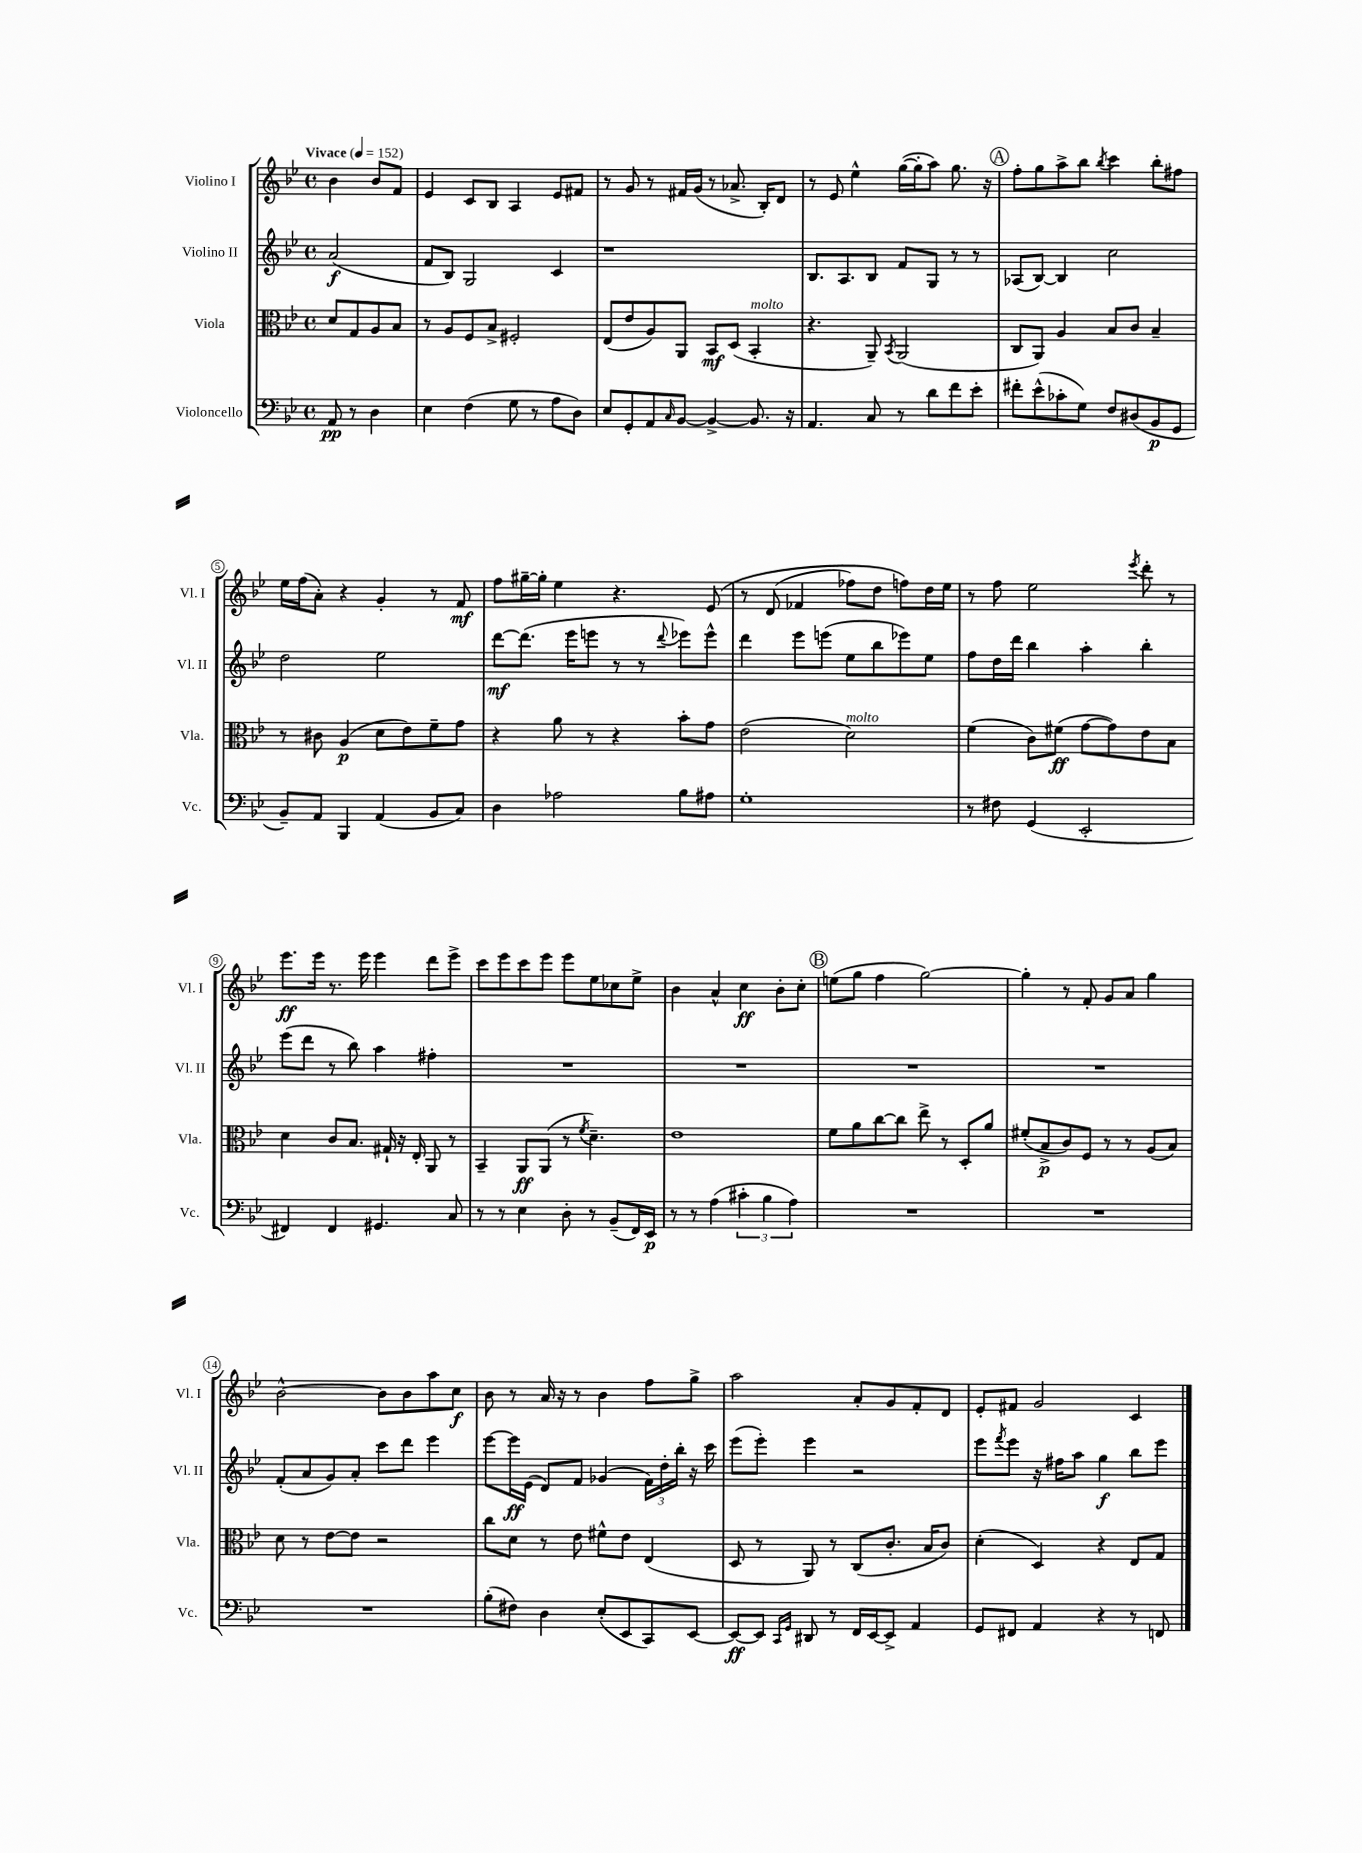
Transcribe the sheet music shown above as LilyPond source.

<<
\new StaffGroup <<
\new Staff = "s0" \with { instrumentName = "Violino I" shortInstrumentName = "Vl. I" } {
    \clef treble \key bes \major \defaultTimeSignature \time 4/4 \partial 2 \tempo "Vivace" 4 = 152
    bes'4 bes'8 f'8 |
    ees'4 c'8 bes8 a4 ees'8 fis'8 |
    r8 g'8 r8 fis'16 g'16( r8 aes'8.-> bes16-.) d'8 |
    r8 ees'8 ees''4-^ g''16~( g''16-. a''8) g''8. r16 |
    \mark \markup { \circle "A" } f''8-. g''8 a''8-> bes''8 \acciaccatura { bes''8 } c'''4 bes''8-. fis''8 |
    ees''16 f''16( a'8-.) r4 g'4-. r8 f'8\mf |
    f''8 gis''16~-- gis''16-. ees''4 r4. ees'8\( |
    r8 d'8( fes'4 fes''8) d''8 f''8\) d''16 ees''16 |
    r8 f''8 ees''2 \acciaccatura { ees'''8 } d'''8-. r8 |
    ees'''8.\ff ees'''16 r8. ees'''16 ees'''4 d'''8 ees'''8-> |
    c'''8 ees'''8 c'''8 ees'''8 ees'''8 ees''8 ces''8 ees''8-> |
    bes'4 a'4-^ c''4\ff bes'8-. c''8-. |
    \mark \markup { \circle "B" } e''8( g''8 f''4 g''2~) |
    g''4-. r8 f'8-. g'8 a'8 g''4 |
    bes'2~-^ bes'8 bes'8 a''8 c''8\f |
    bes'8 r8 a'16 r16 r8 bes'4 f''8 g''8-> |
    a''2 a'8-. g'8 f'8-. d'8 |
    ees'8-. fis'8 g'2 c'4 \bar "|." |
}
\new Staff = "s1" \with { instrumentName = "Violino II" shortInstrumentName = "Vl. II" } {
    \clef treble \key bes \major \defaultTimeSignature \time 4/4 \partial 2
    a'2\f( |
    f'8 bes8) g2 c'4 |
    r1 |
    bes8. a8. bes8 f'8 g8 r8 r8 |
    \mark \markup { \circle "A" } aes8( bes8~) bes4 c''2 |
    d''2 ees''2 |
    d'''8~\mf d'''8.( ees'''16 e'''8 r8 r8 \appoggiatura { d'''8 } ees'''8) ees'''8-^ |
    d'''4 ees'''8 e'''8( ees''8 bes''8 ees'''8) ees''8 |
    f''8 d''16 d'''16 bes''4 a''4-. bes''4-. |
    ees'''8( d'''8 r8 bes''8) a''4 fis''4-. |
    R1 |
    R1 |
    \mark \markup { \circle "B" } R1 |
    R1 |
    f'8-.( a'8 g'8) a'8-. c'''8 d'''8 ees'''4 |
    ees'''8~ ees'''16\ff ees'16( d'8) f'8 ges'4( \tuplet 3/2 { f'16) d''16-. bes''16-. } r16 c'''16 |
    ees'''8( ees'''8-.) ees'''4 r2 |
    ees'''8 \acciaccatura { f'''8 } ees'''8 r16 fis''16 a''8 g''4\f bes''8 ees'''8 \bar "|." |
}
\new Staff = "s2" \with { instrumentName = "Viola" shortInstrumentName = "Vla." } {
    \clef alto \key bes \major \defaultTimeSignature \time 4/4 \partial 2
    d'8 g8 a8 bes8 |
    r8 a8 f8 bes8-> fis2-. |
    ees8( ees'8 a8) a,8 bes,8\mf d8( bes,4-.^\markup { \italic "molto" } |
    r4. a,8--) \acciaccatura { bes,8 } a,2( |
    \mark \markup { \circle "A" } c8 a,8) a4 bes8 c'8 bes4-- |
    r8 cis'8 a4\p( d'8 ees'8) f'8-- g'8 |
    r4 a'8 r8 r4 bes'8-. g'8 |
    ees'2( d'2^\markup { \italic "molto" }) |
    f'4( c'8) fis'8\ff( g'8~ g'8) ees'8 bes8 |
    d'4 c'8 bes8. gis16-! r16 ees16-. a,8 r8 |
    bes,4-- a,8\ff a,8( r8 \acciaccatura { f'8 } d'4.--) |
    ees'1 |
    \mark \markup { \circle "B" } f'8 a'8 c''8~ c''8 ees''8-> r8 d8-. a'8 |
    fis'8-.( bes8->\p c'8) f8 r8 r8 a8( bes8) |
    d'8 r8 ees'8~ ees'8 r2 |
    c''8 d'8 r8 ees'8 fis'8-^ ees'8 ees4( |
    d8 r8 a,8) r8 c8( c'8.-. bes16 c'8) |
    d'4-.( d4) r4 ees8 g8 \bar "|." |
}
\new Staff = "s3" \with { instrumentName = "Violoncello" shortInstrumentName = "Vc." } {
    \clef bass \key bes \major \defaultTimeSignature \time 4/4 \partial 2
    a,8\pp r8 d4 |
    ees4 f4( g8 r8 a8 d8) |
    ees8 g,8-. a,8 \grace { c16 } bes,8~ bes,4~-> bes,8. r16 |
    a,4. c8 r8 d'8 f'8 ees'8-. |
    \mark \markup { \circle "A" } fis'8-. ees'8-^( ces'8-. g8) f8 dis8( bes,8\p g,8 |
    bes,8--) a,8 bes,,4 a,4( bes,8 c8) |
    d4 aes2 bes8 ais8 |
    g1-. |
    r8 fis8 g,4( ees,2-. |
    fis,4) fis,4 gis,4. c8 |
    r8 r8 ees4 d8-. r8 bes,8--( f,16) ees,16\p |
    r8 r8 a4( \tuplet 3/2 { cis'4-. bes4 a4) } |
    \mark \markup { \circle "B" } R1 |
    R1 |
    R1 |
    bes8-.( fis8) d4 ees8-.( ees,8 c,8) ees,8~ |
    ees,8~\ff ees,8 \grace { c,16 g,16 } dis,8 r8 f,16 ees,16~ ees,8-> a,4 |
    g,8 fis,8 a,4 r4 r8 f,8 \bar "|." |
}
>>
>>
\layout { \context { \Score \override BarNumber.stencil = #(make-stencil-circler 0.1 0.3 ly:text-interface::print) } }
